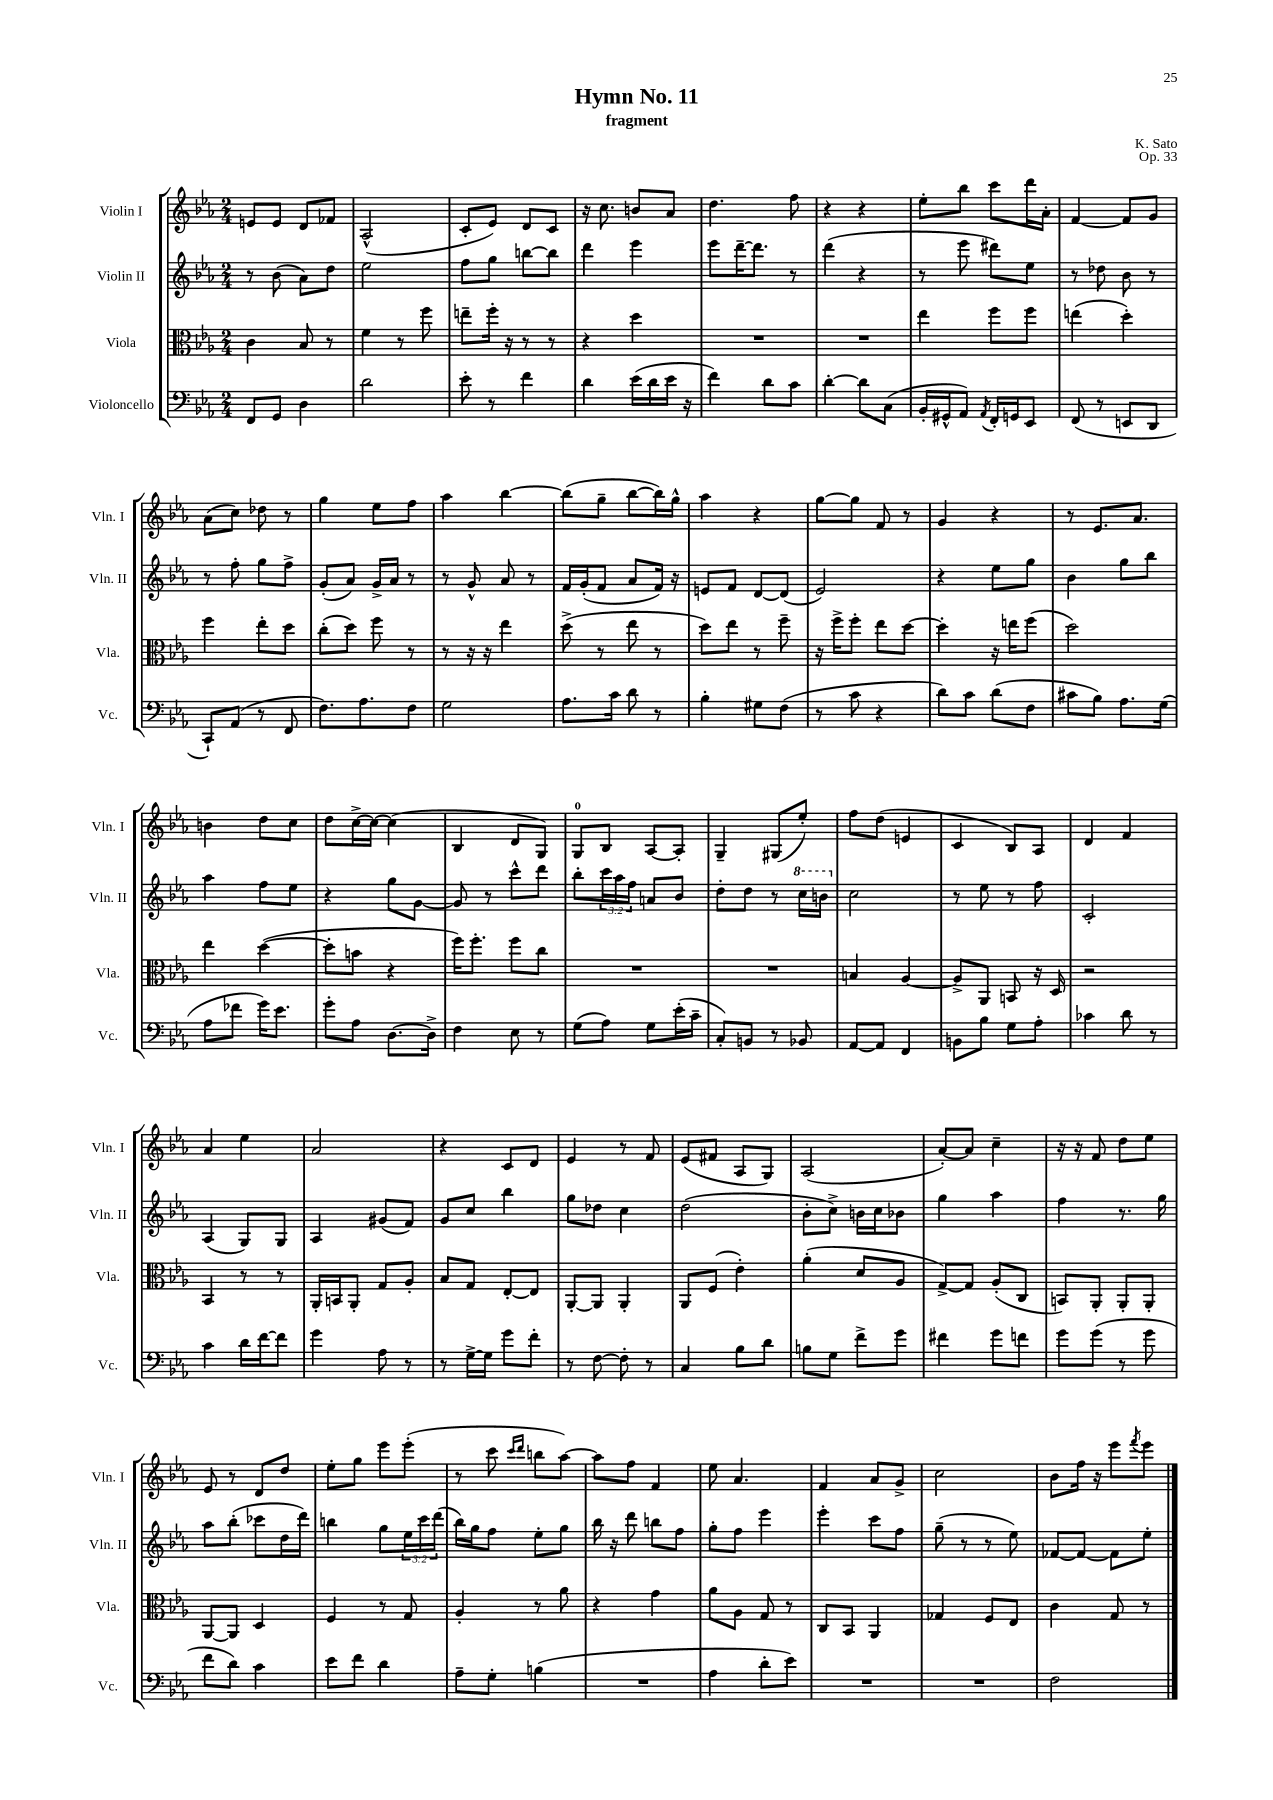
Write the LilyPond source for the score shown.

\header { title = "Hymn No. 11" composer = "K. Sato" subtitle = "fragment" opus = "Op. 33" }
<<
\new StaffGroup <<
\new Staff = "s0" \with { instrumentName = "Violin I" shortInstrumentName = "Vln. I" } {
    \clef treble \key ees \major \numericTimeSignature \time 2/4
    e'8 e'8 d'8 fes'8 |
    aes2-^( |
    c'8-. ees'8) d'8 c'8 |
    r16 c''8. b'8 aes'8 |
    d''4. f''8 |
    r4 r4 |
    ees''8-. bes''8 c'''8 d'''16 aes'16-. |
    f'4~ f'8 g'8 |
    aes'8( c''8) des''8 r8 |
    g''4 ees''8 f''8 |
    aes''4 bes''4~ |
    bes''8( g''8-- bes''8~ bes''16) g''16-^ |
    aes''4 r4 |
    g''8~ g''8 f'8 r8 |
    g'4 r4 |
    r8 ees'8. aes'8. |
    b'4 d''8 c''8 |
    d''8 c''16~-> c''16~ c''4( |
    bes4 d'8 g8) |
    g8-0 bes8 aes8~ aes8-. |
    g4-- gis8( ees''8-.) |
    f''8 d''8( e'4 |
    c'4 bes8) aes8 |
    d'4 f'4 |
    aes'4 ees''4 |
    aes'2 |
    r4 c'8 d'8 |
    ees'4 r8 f'8 |
    ees'8( fis'8 aes8 g8) |
    aes2( |
    aes'8~-.) aes'8 c''4-- |
    r16 r16 f'8 d''8 ees''8 |
    ees'8 r8 d'8 d''8 |
    ees''8-. g''8 ees'''8 ees'''8-.( |
    r8 c'''8 \grace { c'''16 d'''16 } b''8 aes''8~) |
    aes''8 f''8 f'4 |
    ees''8 aes'4. |
    f'4 aes'8 g'8-> |
    c''2 |
    bes'8 f''16 r16 ees'''8 \acciaccatura { f'''8 } ees'''8 \bar "|." |
}
\new Staff = "s1" \with { instrumentName = "Violin II" shortInstrumentName = "Vln. II" } {
    \clef treble \key ees \major \numericTimeSignature \time 2/4 \override Staff.TupletNumber.text = #tuplet-number::calc-fraction-text
    r8 bes'8( aes'8) d''8 |
    ees''2 |
    f''8 g''8 b''8~ b''8 |
    d'''4 ees'''4 |
    ees'''8 d'''16~-- d'''8. r8 |
    d'''4( r4 |
    r8 ees'''8 dis'''8) ees''8 |
    r8 des''8 bes'8 r8 |
    r8 f''8-. g''8 f''8-> |
    g'8-.( aes'8) g'16-> aes'16 r8 |
    r8 g'8-^ aes'8 r8 |
    f'16 g'16-.( f'8 aes'8 f'16) r16 |
    e'8 f'8 d'8~ d'8( |
    ees'2) |
    r4 ees''8 g''8 |
    bes'4 g''8 bes''8 |
    aes''4 f''8 ees''8 |
    r4 g''8 g'8~ |
    g'8 r8 c'''8-^ d'''8 |
    bes''8-. \tuplet 3/2 { c'''16 aes''16 f''16 } a'8 bes'8 |
    d''8-. d''8 r8 \ottava #1 c'''16 b''16 \ottava #0 |
    c''2 |
    r8 ees''8 r8 f''8 |
    c'2-. |
    aes4( g8) g8 |
    aes4 gis'8( f'8) |
    g'8 c''8 bes''4 |
    g''8 des''8 c''4 |
    d''2( |
    bes'8-. c''8->) b'16 c''16 bes'8 |
    g''4 aes''4 |
    f''4 r8. g''16 |
    aes''8 bes''8-.( ces'''8 d''16 d'''16) |
    b''4 g''8 \tuplet 3/2 { ees''16 c'''16 d'''16( } |
    bes''16) g''16 f''8 ees''8-. g''8 |
    bes''16 r16 d'''8 b''8 f''8 |
    g''8-. f''8 ees'''4 |
    ees'''4-. c'''8 f''8 |
    g''8--( r8 r8 ees''8) |
    fes'8~ fes'8~ fes'8 ees''8-. \bar "|." |
}
\new Staff = "s2" \with { instrumentName = "Viola" shortInstrumentName = "Vla." } {
    \clef alto \key ees \major \numericTimeSignature \time 2/4
    c'4 bes8 r8 |
    f'4 r8 f''8 |
    e''8-- f''16-. r16 r8 r8 |
    r4 d''4 |
    R2 |
    R2 |
    ees''4 f''8 f''8 |
    e''4( d''4-.) |
    f''4 ees''8-. d''8 |
    c''8-.( d''8) f''8 r8 |
    r8 r16 r16 ees''4 |
    d''8->( r8 ees''8 r8 |
    d''8) ees''8 r8 f''8-- |
    r16 f''16-> f''8-. ees''8 d''8~ |
    d''4-. r16 e''16 f''8( |
    d''2) |
    ees''4 d''4~( |
    d''8-. b'8 r4 |
    f''16) f''8.-. f''8 c''8 |
    R2 |
    R2 |
    b4 aes4~ |
    aes8-> aes,8 b,8 r16 d16 |
    r2 |
    bes,4 r8 r8 |
    aes,16-. b,16 aes,8-. g8 aes8-. |
    bes8 g8 ees8~-. ees8 |
    aes,8~-. aes,8 aes,4-. |
    aes,8 f8( ees'4-.) |
    aes'4-.( d'8 aes8 |
    g8~->) g8 aes8-.( c8 |
    b,8) aes,8-. aes,8-. aes,8-. |
    aes,8~ aes,8 d4 |
    f4 r8 g8 |
    aes4-. r8 aes'8 |
    r4 g'4 |
    aes'8 aes8 g8 r8 |
    c8 bes,8 aes,4 |
    ges4 f8 ees8 |
    c'4 g8 r8 \bar "|." |
}
\new Staff = "s3" \with { instrumentName = "Violoncello" shortInstrumentName = "Vc." } {
    \clef bass \key ees \major \numericTimeSignature \time 2/4
    f,8 g,8 d4 |
    d'2 |
    ees'8-. r8 f'4 |
    d'4 ees'16( d'16 ees'16 r16 |
    f'4) d'8 c'8 |
    d'4~-. d'8 c8( |
    bes,16-. gis,16-^ aes,8) \acciaccatura { aes,8 } f,16-. g,16 ees,8 |
    f,8( r8 e,8 d,8 |
    c,8-!) aes,8( r8 f,8 |
    f8.) aes8. f8 |
    g2 |
    aes8. c'16 d'8 r8 |
    bes4-. gis8 f8( |
    r8 c'8 r4 |
    d'8) c'8 d'8( f8 |
    cis'8 bes8) aes8. g16( |
    aes8 fes'8 g'16) ees'8. |
    g'8-. aes8 d8.~ d16-> |
    f4 ees8 r8 |
    g8( aes8) g8 ees'16-.( c'16-- |
    c8-.) b,8 r8 bes,8 |
    aes,8~ aes,8 f,4 |
    b,8 bes8 g8 aes8-. |
    ces'4 d'8 r8 |
    c'4 d'16 f'16~ f'8 |
    g'4 aes8 r8 |
    r8 g16~-> g16 g'8 f'8-. |
    r8 f8~ f8-. r8 |
    c4 bes8 d'8 |
    b8 g8 f'8-> g'8 |
    fis'4 g'8 f'8 |
    g'8 g'8( r8 g'8 |
    f'8 d'8) c'4 |
    ees'8 f'8 d'4 |
    aes8-- g8-. b4( |
    R2 |
    aes4 d'8-. ees'8) |
    R2 |
    R2 |
    f2 \bar "|." |
}
>>
>>
\layout { \context { \Score \remove "Bar_number_engraver" } }
